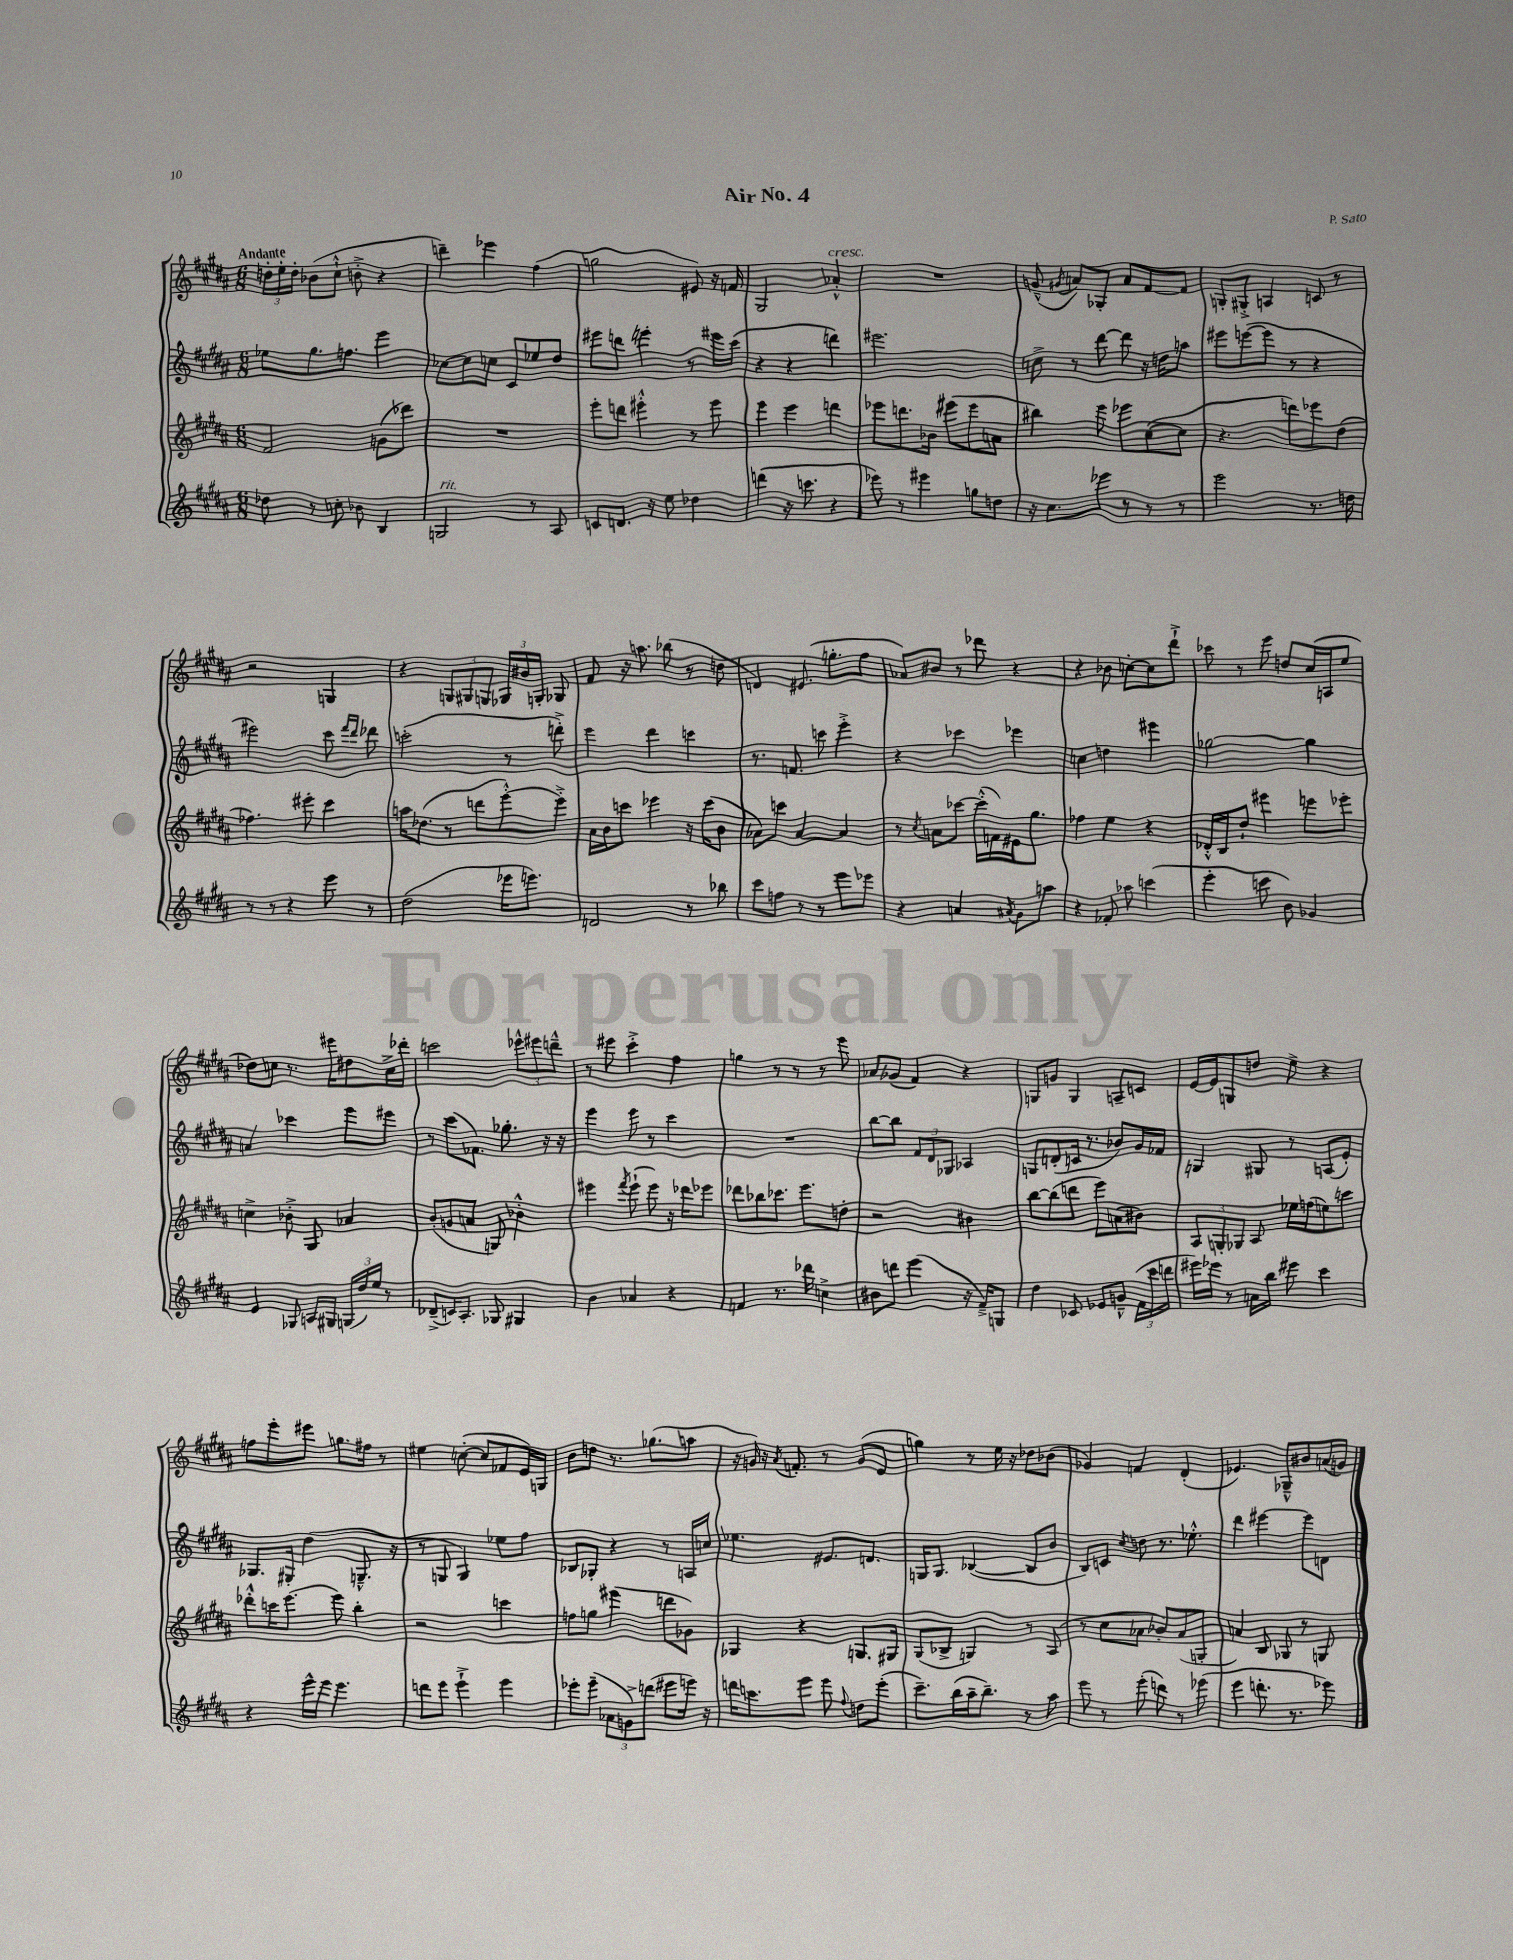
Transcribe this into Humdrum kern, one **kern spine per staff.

**kern	**kern	**kern	**kern
*part4	*part3	*part2	*part1
*staff4	*staff3	*staff2	*staff1
*clefG2	*clefG2	*clefG2	*clefG2
*k[f#c#g#d#a#]	*k[f#c#g#d#a#]	*k[f#c#g#d#a#]	*k[f#c#g#d#a#]
*M6/8	*M6/8	*M6/8	*M6/8
=1	=1	=1	=1
!	!	!	!LO:TX:a:B:t=Andante
8dd-X\	2f#/	8ee-X\L	24ddn'\LL
.	.	.	24ee'\
.	.	.	24dd'\JJ
8r	.	8.gg#\	(8b-X\L
8ccn'\	.	.	8cc#`^^\J
.	.	8.ffn\J	.
8b-X\	.	.	8bn'^\
4B/	(8gn\L	4eee\	4r
.	8ddd-X\J)	.	.
=2	=2	=2	=2
!LO:TX:a:i:t=rit.	!	!	!
2Gn/	2.r	[8cc-X\L	4dddn~\)
.	.	8cc-\]	.
.	.	8ccn\J	4eee-X\
.	.	8c#/L	.
8r	.	8ee-X/	(4ff#\
8A#/	.	8dd#/J	.
=3	=3	=3	=3
8cn/L	8eee'\L	8eee#X\L	2ggn\
8.dn/J	8dddn\J	8dddn\J	.
.	4eee#X'^^\	4eeen'\	.
16r	.	.	.
8ee\	.	.	.
4dd-X\	8r	8r	8e#X/)
.	8eee#\	16eee#X\LL	16r
.	.	(16ccc#\JJ	16fn/
=4	=4	=4	=4
(4dddn\	4eee\	4r	2G#/
16r	4eee\	4r	.
8.cccn\	.	.	.
!	!	!	!LO:TX:a:i:t=cresc.
4r	4dddn\	4dddn\)	4a-X'^^/
=5	=5	=5	=5
8eee-X\)	8eee-X\L	2.eee#X\	2.r
8r	8.dddn\	.	.
4eee#X\	.	.	.
.	16b-X\Jk	.	.
.	(8eee#X\L	.	.
8ggn\L	8eee#\	.	.
8ddn\J	8an\J	.	.
=6	=6	=6	=6
16r	4bb#X\)	8ccn^\	(8gn~^^/
8.cc#\L	.	.	.
.	.	.	8qg#X/
.	.	8r	8an/L)
8eee-X\J	8eee\	[8ddd#\	8G-X'/J
8r	8eee-X\L	8ddd#\]	8a/L
8r	([8cc#\	16r	[8f#/
.	.	16ddn\KL	.
8r	8cc#\J]	8aan\J	8f#/J]
=7	=7	=7	=7
2eee\	4.r	8eee#X\L	8Gn'/L
.	.	([8eeen\	8G#X'^/J
.	.	8eee\J]	4An/
.	8dddn\L)	8r	.
8.r	8eee-X\	4r	8cn/
.	(8dd#\J	.	8r
16ddn\	.	.	.
!!LO:LB:g=z
=8	=8	=8	=8
8r	4.ff-X\)	2eee#X\)	2r
8r	.	.	.
4r	.	.	.
.	8eee#X'\	.	.
8eee\	4ccc#\	8ccc#\	4Gn/
.	.	16qqfff#/LL	.
.	.	16qqddd#/JJ	.
8r	.	8ddd-X\	.
=9	=9	=9	=9
(2dd#\	16aan\KL	(2cccn'\	4r
.	(8.dd-X\J	.	.
.	8r	.	12Gn/L
.	.	.	12G#X/
.	8dddn\L	.	.
.	.	.	12Gn/J
16eee-X\KL	[8eee'^^\)	8r	24G-X/LL
.	.	.	24b#X/
8.eeen\J)	.	.	.
.	.	.	24Gn'/JJ
.	8eee'^\J]	8dddn'^\)	8G-X/
=10	=10	=10	=10
2dn/	16a#\LL	4eee\	8f#/
.	16b\J	.	.
.	8cccn\J	.	16r
.	.	.	8.aan\
.	4eee-X\	4ddd#\	.
.	.	.	(8bb-X\
8r	16r	4cccn\	8r
.	(16ccc\KL	.	.
8bb-X\	8b\J	.	8ddn\
=11	=11	=11	=11
8ccc#\L	8a-X\L)	8.r	4dn/)
8ffn\J	8cccn\J	.	.
.	.	8.fn/	.
8r	[4a-/	.	(8.e#X/
8r	.	8cccn\	.
.	.	.	8.ggn'\L
8eee\L	4a-/]	4eee'^\	.
8eee-X\J	.	.	8ff#\J
=12	=12	=12	=12
4r	8r	4r	8a-X/L)
.	8qcc#/	.	.
.	8an\L	.	8b#X/J
4an/	[8ccc-X\J	4ccc-X\	8r
.	(16ccc-'^^\LL]	.	8ddd-X\
.	16fn\)	.	.
8qa#X/	.	.	.
8g#\L	16e#X\J	4eee-X\	4r
.	8.gg#\J	.	.
8aan\J	.	.	.
=13	=13	=13	=13
4r	4ff-X\	4ccn\	4r
8f-X'/	4ee\	4ddn\	8b-X\
8aa-X\	.	.	[8ccn'\L
(4cccn\	4r	4eee#X\	8cc\]
.	.	.	8ddd#`^\J
=14	=14	=14	=14
4eee'\	16d-X'^^/LL	[2gg-X\	8ccc-X\
.	16B/J	.	.
.	8dd#`/J	.	8r
8cccn\	4eee#X\	.	8eee\
8b\)	.	.	8ddn/L
4g-X/	8eeen\L	4gg-\]	(16cc#/L
.	.	.	16An/J
.	8eee-X'\J	.	8ee/J
!!LO:LB:g=z
=15	=15	=15	=15
4e/	4ccn^\	4an/	8dd-X\L)
.	.	.	8ccn\J
8G-X/	8b-X'^\	4ccc-X\	8.r
16An/LL	8G#/	.	.
16G#X/JJ	.	.	16eee#X\KL
(24Gn/LL	4a-X/	8eee\L	8dd#X\
24dd#/)	.	.	.
24ee/JJ	.	.	.
8r	.	8eee#X\J	16cc^\L
.	.	.	16ddd-X'\JJ
=16	=16	=16	=16
(8d-X~^/L	(8b'/L	8r	2cccn\
16cn/K)	8gn/	(8ccc#\L	.
8.A#'/J	.	.	.
.	8an/J	8.f-X\J)	.
8G-X/	8Gn/)	.	.
.	.	8.gg-X'\	.
4G#X/	4b-X'^^\	.	12eee-X^^\L
.	.	.	12eee#X\
.	.	16r	.
.	.	.	12dddn~^^\J
.	.	16r	.
=17	=17	=17	=17
4b\	4eee#X\	4eee\	8r
.	.	.	8eee#X\
.	8qfff#/	.	.
4a-X/	(8eee#`\	8eee\	4ccc#'^\
.	8eee#\)	8r	.
4r	16r	4ccc#\	4ff#\
.	16ddd-X\KL	.	.
.	8eee-X\J	.	.
=18	=18	=18	=18
4fn/	8ddd-X\L	2.r	4ggn\
.	8bb-X\	.	.
8.r	8.ccc-X\J	.	8r
.	.	.	8r
16ddd-X\	8.eee\L	.	.
4ccn^\	.	.	8r
.	8ddn'\J	.	8eee\
=19	=19	=19	=19
8b#X\L	2r	[8bb\L	8a-X/L
8dddn\J	.	8bb\J]	(8g-X/J
(4eee\	.	12f#/L	4f#/)
.	.	12d#/	.
.	.	12G-X/J	.
16r	4b#X\	4A-X/	4r
16f#~^/KL)	.	.	.
8Gn/J	.	.	.
=20	=20	=20	=20
4dd#\	[8bb\L	8Gn/L	8Gn/L
.	(8bb\]	(8dn'/	8gn/J
8c-X/	8dddn\J	16cn/Jk	4G/
.	.	8.r	.
8e-X/L	8eee\L)	.	.
8gn~^^/J	(8an\	8b-X/L)	8An~/L
(24f#\LL	8b#X\J)	16g#/L	8cn/J
24ccc#\	.	.	.
.	.	16f-X/JJ	.
24dddn\JJ	.	.	.
=21	=21	=21	=21
16eee#X\LL)	12A#/L	4Gn/	[16e/LL
16eee-X\JJ	.	.	16e/J]
.	12Gn'/	.	.
8r	.	.	8Gn/
.	12G-X/J	.	.
16an\LL	8A#/	8G#X/	8ddn/J
16bb\JJ	.	.	.
8eee#X\	16ee-X\LL	8r	8ee^\
.	(16ffn\J	.	.
4ccc#\	8een\)	(8An/L	4r
.	8cccn\J	8e'/J)	.
!!LO:LB:g=z
=22	=22	=22	=22
4r	8ddd-X'^^\L	8.G-X/L	8ffn\L
.	16cccn\K	.	8eee'\
.	[8.eee\J	16G#X'/Jk	.
16eee^^\LL	.	(4dd#\	8eee#X\J
16eee\JJ	.	.	.
4.eee\	8eee\]	.	8.ggn\L
.	4bb'\	8.Gn~^^/	.
.	.	.	16ff#X\Jk
.	.	.	8r
.	.	16r	.
=23	=23	=23	=23
8dddn\L	2r	8r	4ee#X\
8eee\J	.	8Gn/	.
4eee`^\	.	4G/)	([8ccn'\
.	.	.	8cc/L]
4eee\	4cccn\	8ee-X\L	8f-X/
.	.	8ff#\J	16e/L)
.	.	.	16Gn/JJ
=24	=24	=24	=24
8eee-X'\L	8ffn\L	8B-X/L	8b\L
(8eee-~\J	8ggn\J	8G-X'/J	8ddn\J
12a-X\L	(4eee#X\	4r	8.r
12gn^\)	.	.	.
(12dddn\J	.	.	.
.	.	.	(8.gg-X\L
8eee#X\L	8dddn\L	8r	.
16eeen\Jk)	8g-X\J)	16An/LL	8aan\J
16r	.	16ccn/JJ	.
=25	=25	=25	=25
16dddn\KL	4G-X/	4.ee-X\	16r
8.cccn\	.	.	16gn/)
.	.	.	16r
.	.	.	8qa#/
.	.	.	8.fn'/
8eee\J	4r	.	.
8eee\	.	8.e#X/L	8r
8qqff#/	.	.	.
8ddn\L	8.Gn/L	.	(8g/L
.	.	8.dn/J	.
(8eee'\J	.	.	8e/J
.	16G#X/Jk	.	.
=26	=26	=26	=26
8.ccc#~\L)	(8G#/L	16Gn/KL	4ggn\)
.	.	8.G/J	.
.	8B-X^/J	.	.
(16bb\L	.	.	.
16aa#~\J	4Gn/)	([4B-X/	8r
8.bb~\J)	.	.	.
.	.	.	16ee\
.	.	.	16r
8r	8r	8B-/L]	8dd-X\L
8aa#\	(8A#/	8b/J	(8b-X\J
=27	=27	=27	=27
8eee\	8r	8B/L)	4g-X/)
8r	8cc#\L	8cn/J	.
.	.	8qcc#/	.
(8eee'\	8a-X\J	8ddn\	4fn/
8dddn\)	8b-X'/L)	8.r	.
8r	(8a-/	.	(4d#'/
.	.	8.ee-X'^^\	.
(8eee-X\	8Gn'/J	.	.
=28	=28	=28	=28
4eee\	4an/)	4ddd#\	4.e-X/)
8.dddn'\	8B/	[4eee#X\	.
.	8G-X/	.	8G-X~^^/L
8.r	.	.	.
.	8r	8eee#\L]	8b#X/
8eee-X\)	8Gn/	8dn\J	(16an/L
.	.	.	16gn/JJ)
==	==	==	==
*-	*-	*-	*-
